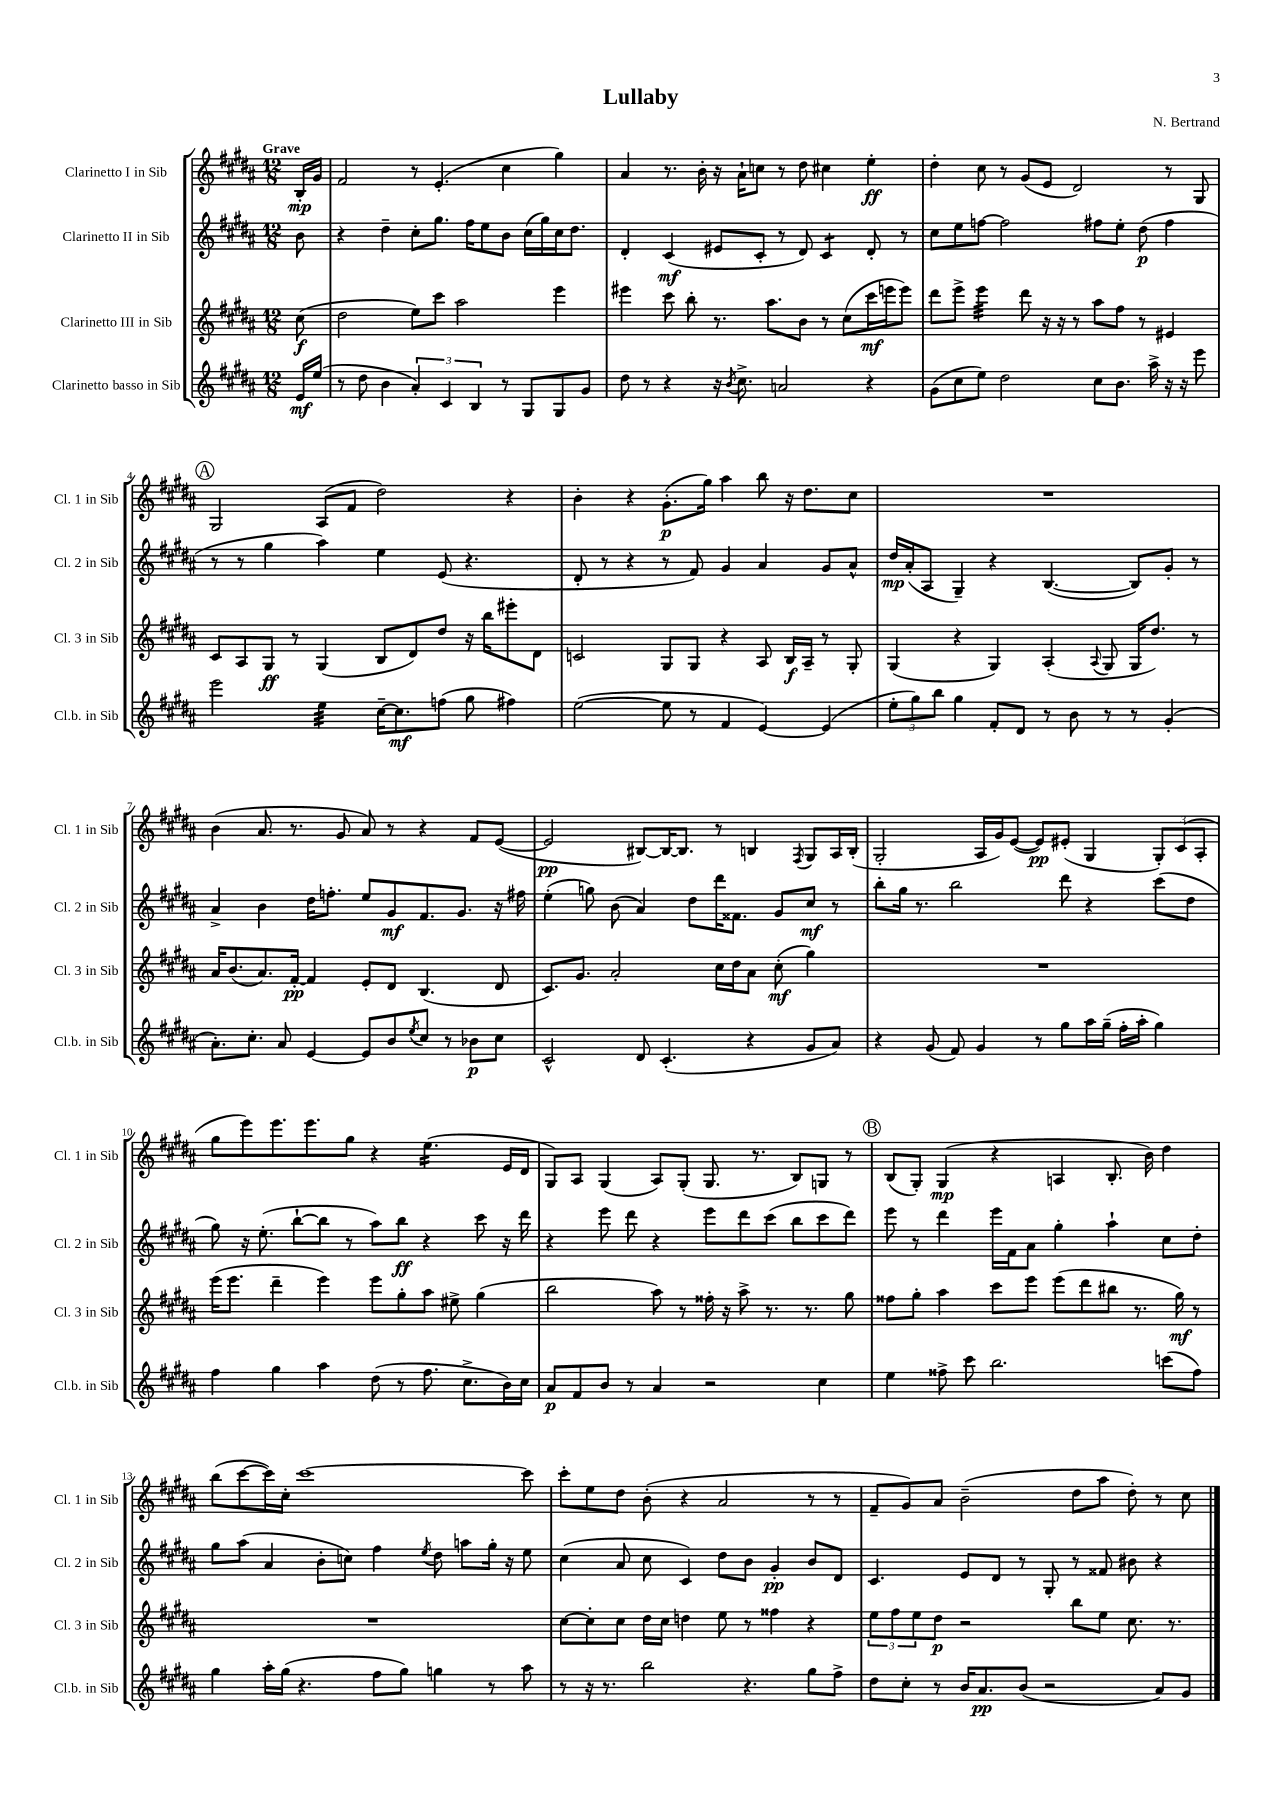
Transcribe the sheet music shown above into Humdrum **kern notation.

**kern	**kern	**kern	**kern
*staff4	*staff3	*staff2	*staff1
*clefG2	*clefG2	*clefG2	*clefG2
*k[f#c#g#d#a#]	*k[f#c#g#d#a#]	*k[f#c#g#d#a#]	*k[f#c#g#d#a#]
*M12/8	*M12/8	*M12/8	*M12/8
16e	(8cc#	8b	16B'
(16ee	.	.	16g#
=	=	=	=
8r	2dd#	4r	2f#
8dd#	.	.	.
4b	.	4dd#~	.
6a#')	8ee)	8cc#'	8r
.	8ccc#	8.gg#	(4.e'
6c#	.	.	.
.	2aa#	.	.
.	.	16ff#	.
6B	.	.	.
.	.	8ee	.
8r	.	8b	4cc#
8G#	.	(16cc#	.
.	.	16gg#)	.
8G#	4eee	16cc#	4gg#)
.	.	8.dd#	.
8g#	.	.	.
=	=	=	=
8dd#	4eee#	4d#'	4a#
8r	.	.	.
4r	8ccc#	(4c#	8.r
.	8bb'	.	.
.	.	.	16b'
16r	8.r	8e#	16r
8qb	.	.	.
8.cc#^	.	.	16a#`
.	.	8c#'	8cc
.	8.aa#	.	.
2a	.	8r	8r
.	8b	8d#)	8dd#
.	8r	4c#	4cc#
.	(8cc#	.	.
4r	16ccc#	8d#'	4ee'
.	16eee	.	.
.	8eee)	8r	.
=	=	=	=
(8g#	8ddd#	8cc#	4dd#'
8cc#	8eee^	8ee	.
8ee)	4eee	[8ff	8cc#
2dd#	.	2ff]	8r
.	8ddd#	.	(8g#
.	16r	.	8e
.	16r	.	.
.	8r	.	2d#)
8cc#	8aa#	8ff#	.
8.b	8ff#	8ee'	.
.	8r	(8dd#	.
16aa#^	.	.	.
16r	4e#	4ff#	8r
16r	.	.	.
8eee	.	.	8G#
=	=	=	=
2eee	8c#	8r	2G#
.	8A#	8r	.
.	8G#	4gg#	.
.	8r	.	.
4ee	(4G#	4aa#)	(8A#
.	.	.	8f#
[16cc#~	8B	4ee	2dd#)
8.cc#]	.	.	.
.	8d#)	.	.
(8ff	8dd#	(8e	.
8gg#	16r	4.r	.
.	16bb	.	.
4ff#)	8eee#'	.	4r
.	8d#	.	.
=	=	=	=
([2ee	2c	8d#'	4b'
.	.	8r	.
.	.	4r	4r
8ee]	8G#	8r	(8.g#'
8r	8G#	8f#)	.
.	.	.	16gg#)
4f#	4r	4g#	4aa#
[4e)	8A#	4a#	8bb
.	16B	.	16r
.	16A#~	.	8.dd#
(4e]	8r	8g#	.
.	8G#'	8a#^^	8cc#
=	=	=	=
12ee'	(4G#	16dd#	1.r
.	.	(16a#'	.
12gg#)	.	.	.
.	.	8A#	.
12bb	.	.	.
4gg#	4r	4G#~)	.
8f#'	4G#)	4r	.
8d#	.	.	.
8r	(4A#'	([4.B	.
8b	.	.	.
.	8qqA#	.	.
8r	8G#	.	.
8r	16G#	8B])	.
.	8.dd#)	.	.
(4g#'	.	8g#'	.
.	8r	8r	.
=	=	=	=
8.a#')	16a#	4a#^	(4b
.	(8.b	.	.
8.cc#'	.	.	.
.	8.a#)	4b	8.a#
8a#	.	.	.
.	[16f#'	.	8.r
[4e	4f#]	16dd#	.
.	.	8.ff'	.
.	.	.	8g#
8e]	8e'	8ee	8a#)
8b	8d#	8g#	8r
8qee	.	.	.
8cc#	(4.B	8.f#	4r
8r	.	.	.
.	.	8.g#	.
8b-	.	.	8f#
8cc#	8d#	16r	([8e
.	.	16ff#	.
=	=	=	=
2c#^^	8.c#)	(4ee'	2e]
.	8.g#	.	.
.	.	8gg)	.
.	2a#'	(8b	.
8d#	.	4a#)	[8B#)
(4.c#'	.	.	16B#_
.	.	.	8.B#]
.	.	8dd#	.
.	16cc#	16ddd#	8r
.	16dd#	8.f##	.
4r	8a#	.	4B
.	(8cc#'	8g#	.
.	.	.	8qF#
8g#	4gg#)	8cc#	8G#
8a#)	.	8r	16A#
.	.	.	(16B'
=	=	=	=
4r	1.r	8bb'	2G#'
.	.	16gg#	.
.	.	8.r	.
(8g#	.	.	.
8f#)	.	2bb	.
4g#	.	.	16A#
.	.	.	16g#)
.	.	.	([8e
8r	.	.	8e])
8gg#	.	8ddd#	(8e#'
16aa#	.	4r	4G#
(16gg#~	.	.	.
16ff#'	.	.	.
16aa#'	.	.	.
4gg#)	.	(8ccc#	12G#')
.	.	.	(12c#
.	.	8dd#	.
.	.	.	12A#'
=	=	=	=
4ff#	(16eee	8gg#)	8gg#
.	8.eee	.	.
.	.	16r	8eee)
.	.	(8.ee'	.
4gg#	4ddd#~	.	8.eee
.	.	[8bb`	.
.	.	.	8.eee
4aa#	4eee)	8bb]	.
.	.	8r	8gg#
(8dd#	8eee	8aa#)	4r
8r	8gg#'	8bb	.
8.ff#	8aa#	4r	(4.ee
.	8ee#^	.	.
8.cc#^	.	.	.
.	(4gg#	8ccc#	.
16b)	.	16r	16e
16cc#	.	16ddd#	16d#
=	=	=	=
8a#	2bb	4r	8G#)
8f#	.	.	8A#
8b	.	8eee	(4G#
8r	.	8ddd#	.
4a#	8aa#)	4r	8A#)
.	8r	.	(8G#'
2r	16ff##'	8eee	8.G#
.	16r	.	.
.	8aa#^	8ddd#	.
.	.	.	8.r
.	8.r	(8ccc#	.
.	.	8bb	8B)
.	8.r	.	.
4cc#	.	8ccc#	8G
.	8gg#	8ddd#)	8r
=	=	=	=
4ee	8ff##	8eee	(8B
.	8gg#'	8r	8G#')
8ff##^	4aa#	4ddd#	(4G#
8ccc#	.	.	.
2.bb	8ccc#	16eee	4r
.	.	16f#	.
.	8eee	8a#	.
.	(8eee	4gg#'	4A
.	8ddd#	.	.
.	8bb#	4aa#`	8.B'
.	8.r	.	.
.	.	.	16b)
(8ccc	.	8cc#	4dd#
.	16gg#)	.	.
8ff##)	8r	8dd#'	.
=	=	=	=
4gg#	1.r	8gg#	(8bb
.	.	(8aa#	[8ccc#
16aa#'	.	4a#	16ccc#])
(16gg#	.	.	16cc#'
4.r	.	.	[1ccc#
.	.	8b'	.
.	.	8cc)	.
8ff#	.	4ff#	.
8gg#)	.	.	.
.	.	8qee	.
4gg	.	8dd#	.
.	.	8aa	.
8r	.	16gg#'	.
.	.	16r	.
8aa#	.	8ee	8ccc#]
=	=	=	=
8r	[8cc#	(4cc#	8ccc#'
16r	8cc#']	.	8ee
8.r	.	.	.
.	8cc#	8a#	8dd#
2bb	16dd#	8cc#	(8b'
.	16cc#	.	.
.	4dd	4c#)	4r
.	8ee	8dd#	2a#
4.r	8r	8b	.
.	4ff##	4g#'	.
8gg#	4r	8b	8r
8ff#^	.	8d#	8r
=	=	=	=
8dd#	12ee	4.c#	8f#~
.	12ff#	.	.
8cc#'	.	.	8g#)
.	12ee	.	.
8r	8dd#	.	8a#
16b	2r	8e	(2b~
8.a#	.	.	.
.	.	8d#	.
(8b	.	8r	.
2r	.	8G#'	.
.	8bb	8r	8dd#
.	8ee	8f##	8aa#
.	8.cc#	8b#	8dd#')
8a#)	.	4r	8r
.	8.r	.	.
8g#	.	.	8cc#
==	==	==	==
*-	*-	*-	*-
